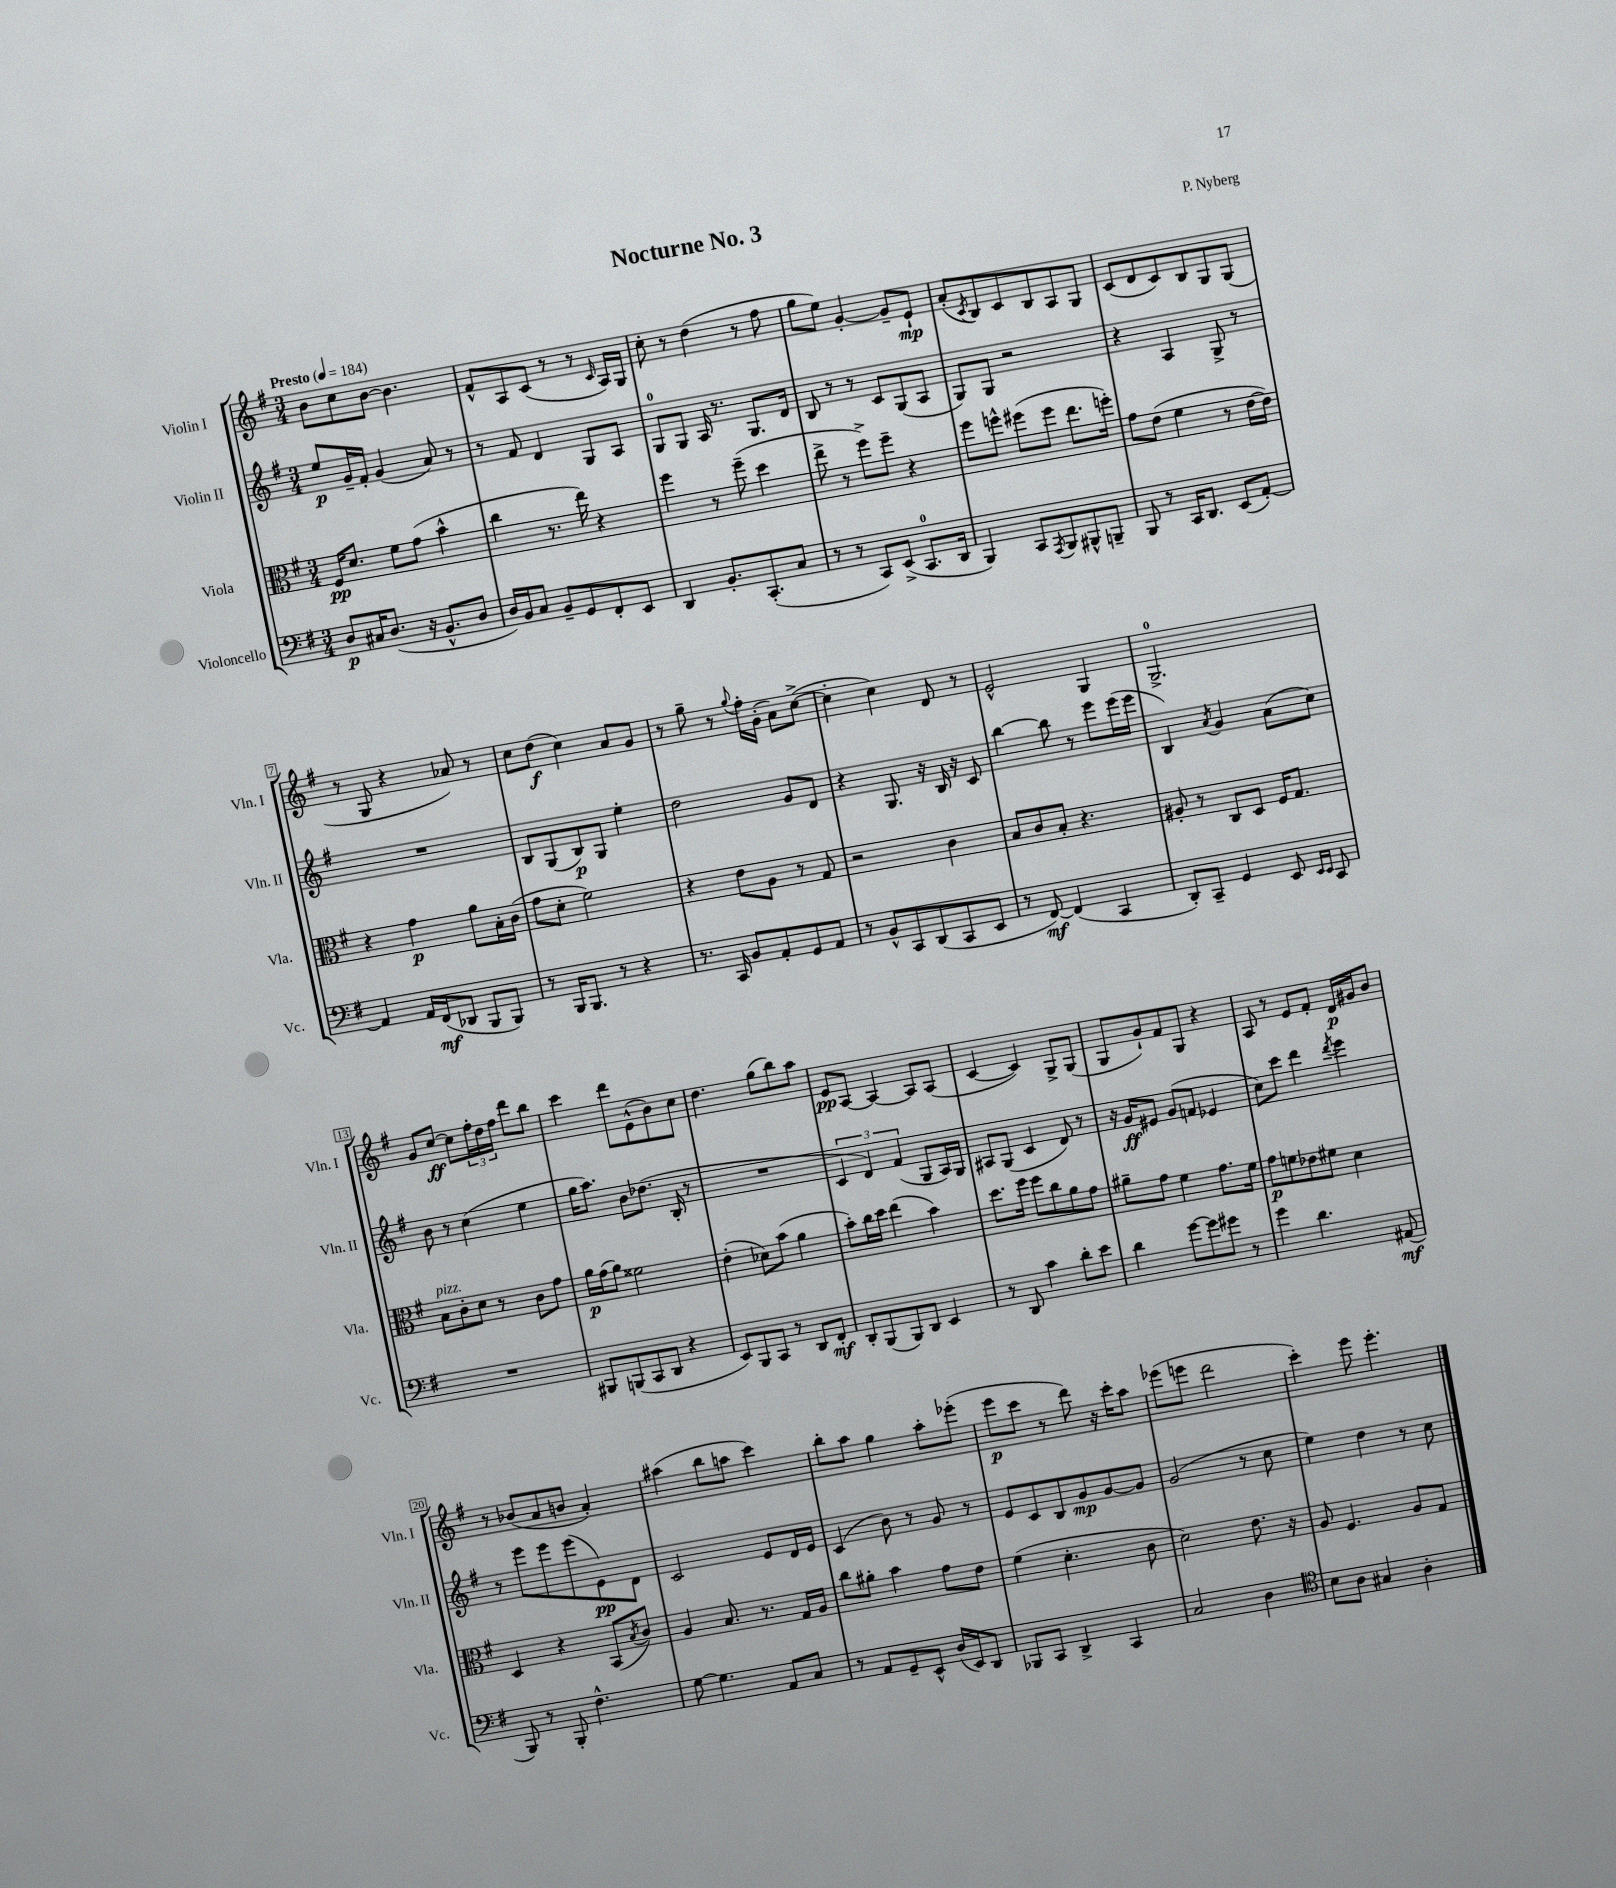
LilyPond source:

\header { title = "Nocturne No. 3" composer = "P. Nyberg" }
<<
\new StaffGroup <<
\new Staff = "s0" \with { instrumentName = "Violin I" shortInstrumentName = "Vln. I" } {
    \clef treble \key g \major \numericTimeSignature \time 3/4 \tempo "Presto" 4 = 184
    b'8 c''8 b'8~ b'4. |
    fis'8-^ a8 c'8( r8 r8 \grace { c'16 } a16) g16 |
    c''8-. r8 d''4( r8 fis''8 |
    g''8 e''8) g'4~-. g'8-- e'8-!\mp |
    a'8-.( \acciaccatura { c'8 } b8) c'8 b8 a8 g8 |
    c'8( d'8 c'8) b8 g8 g8( |
    r8 g8 r4 aes'8) r8 |
    c''8 d''8\f( c''4) a'8 g'8 |
    r8 g''8-- r8 \appoggiatura { g''8 } fis''16-. g'16-.( a'8) c''8~->( |
    c''4-. c''4) d'8 r8 |
    e'2-^ g4 |
    g2.-0-> |
    g'8 c''8~\ff c''8 \tuplet 3/2 { fis''16-. d''16 fis''16 } d'''8 b''8 |
    c'''4 d'''8 e'8-^( b'8) c''8 |
    d''4. g''8( b''8) a''8 |
    e'8\pp a8~ a4~ a8 a8( |
    c'4~ c'4) g8-> g8( |
    g8 g'8-!) fis'8 g8 r4 |
    a8 r8 e'8 fis'8-. d'16\p gis'16 b'8 |
    r8 bes'8( a'8 b'8 a'4-.) |
    ais''4( b''8 a''8 c'''4) |
    b''8-. a''8 g''4 a''8-. ees'''8-.( |
    e'''8\p c'''8 r8 d'''8) r16 c'''16-. a''8 |
    ees'''8( e'''8 d'''2 |
    c'''4-.) e'''8 e'''4.-. \bar "|." |
}
\new Staff = "s1" \with { instrumentName = "Violin II" shortInstrumentName = "Vln. II" } {
    \clef treble \key g \major \numericTimeSignature \time 3/4
    e''8\p g'16-- fis'16-. g'4( a'8) r8 |
    r8 fis'8 d'4 g8 a8 |
    g8-0 g8 a16 r8. g8. d'16 |
    b8 r8 r8 c'8 g8( a8 |
    g8) g8 r2 |
    r4 a4 g8-> r8 |
    R2. |
    b8 g8( b8\p) g8 e''4-. |
    d''2 g'8 d'8 |
    r4 g8. r16 b16 r16 c'8 |
    b''4~ b''8 r8 e'''8 e'''16( e'''16 |
    b4) \acciaccatura { a'8 } g'4 a'8( c''8) |
    b'8 r8 c''4( e''4 |
    g''16 a''8.) b'8 des''8.( b16-. r8 |
    R2. |
    \tuplet 3/2 { c'4 d'4) fis'4( } g8 a16) g16 |
    ais8 g8( c'4 d'8) r8 |
    r16 g'16\ff eis'8 g'8( f'8 ees'4 |
    c''8) c'''8 d'''4 \acciaccatura { d'''8 } e'''4 |
    r8 e'''8 e'''8 e'''8( e'8\pp) d'8 |
    c'2 e'8 d'16 e'16 |
    c'4( b'8) r8 g'8 r8 |
    e'8 c'8 b8 g'8\mp g'8~ g'8 |
    g'2( r8 c''8 |
    e''4) d''4 r8 c''8 \bar "|." |
}
\new Staff = "s2" \with { instrumentName = "Viola" shortInstrumentName = "Vla." } {
    \clef alto \key g \major \numericTimeSignature \time 3/4
    fis16\pp d'8. fis'8 g'8( b'4-^ |
    c''4 r8. e''16) r4 |
    fis''4 r8 fis''8--( d''4 |
    e''8-> r8 fis''8->) fis''8-- r4 |
    fis''8 f''8-^ fis''8( fis''8 e''8. f''16-.) |
    g'8 e'8( fis'4 r8 e'16~ e'16) |
    r4 g'4\p a'8 b16-. c'16( |
    g'8 d'8-. fis'2) |
    r4 e'8 a8 r8 g8 |
    r2 c'4 |
    b8 c'8 b8-. r4. |
    ais8-. r8 c8 d8 fis16 g8. |
    b8^\markup { \italic "pizz." } c'8-. d'8 r8 c'8 g'8 |
    a'16\p g'16( a'8) fisis'2 |
    e'4-.( des'8) b'8( a'4 |
    b'8-.) c''16 d''16 e''4( b'4) |
    d''8. fis''16 fis''8 c''8 a'8 g'8 |
    ais'8-- g'8 fis'4 g'8. fis'16 |
    g'8\p f'8 ees'8 fis'8 d'4 |
    d4 r4 b,8( \acciaccatura { b8 } c'8) |
    a4 b8. r8. g16 a16 |
    c''8 ais'8-. b'4 g'8 e'8 |
    fis'4( d'4.-. c'8 |
    d'2) e'8. r16 |
    a8 fis4. a8 g8 \bar "|." |
}
\new Staff = "s3" \with { instrumentName = "Violoncello" shortInstrumentName = "Vc." } {
    \clef bass \key g \major \numericTimeSignature \time 3/4
    d8\p cis16 d8.( r16 b,8.-^ d8 |
    d16) b,16 c8 b,8-- g,8 fis,8-. e,8 |
    d,4 b,8.-. c,8.-.( c8 |
    r8 r8 c,8) e,8->( c,8.-0 d,16 |
    b,,4) c,8 \acciaccatura { a,,8 } b,,8 bis,,8-^ b,,8-- |
    b,,8 r8 c,16 d,8. e,8( a,8~-.) |
    a,4 a,16 fis,16\mf( des,8 b,,8 b,,8) |
    r8 b,,16 b,,8. r8 r4 |
    r8. c,16 b,8 a,8-. g,8 a,8 |
    r8 b,8-^ c,8 d,8( c,8 e,8 |
    r8 fis,8~\mf) fis,4( c,4 |
    d,8-.) c,8-- g,4 e,8 \grace { e,16 e,16 } c,8 |
    R2. |
    bis,,8 b,,8( c,8 d,8 r4 |
    e,8) b,,8 c,8 r8 d,8 fis,8-.\mf |
    d,8-. b,,8( b,,8) d,8 e,4 |
    r8 d,8 c'4 d'8-. e'8 |
    d'4 g'8~ g'8 gis'8 r8 |
    g'4 d'4. ais,8\mf( |
    b,,8) r8 b,,8-. fis4.-^ |
    g8~ g4. a,8 c8 |
    r8 a,8 g,8-- e,8-^ d16( e,16) d,8 |
    bes,,8 c,8 d,4-> c,4 |
    c2 d4 |
    \clef tenor b8 a8 gis4 a4-. \bar "|." |
}
>>
>>
\layout { \context { \Score \override BarNumber.stencil = #(make-stencil-boxer 0.1 0.3 ly:text-interface::print) } }
